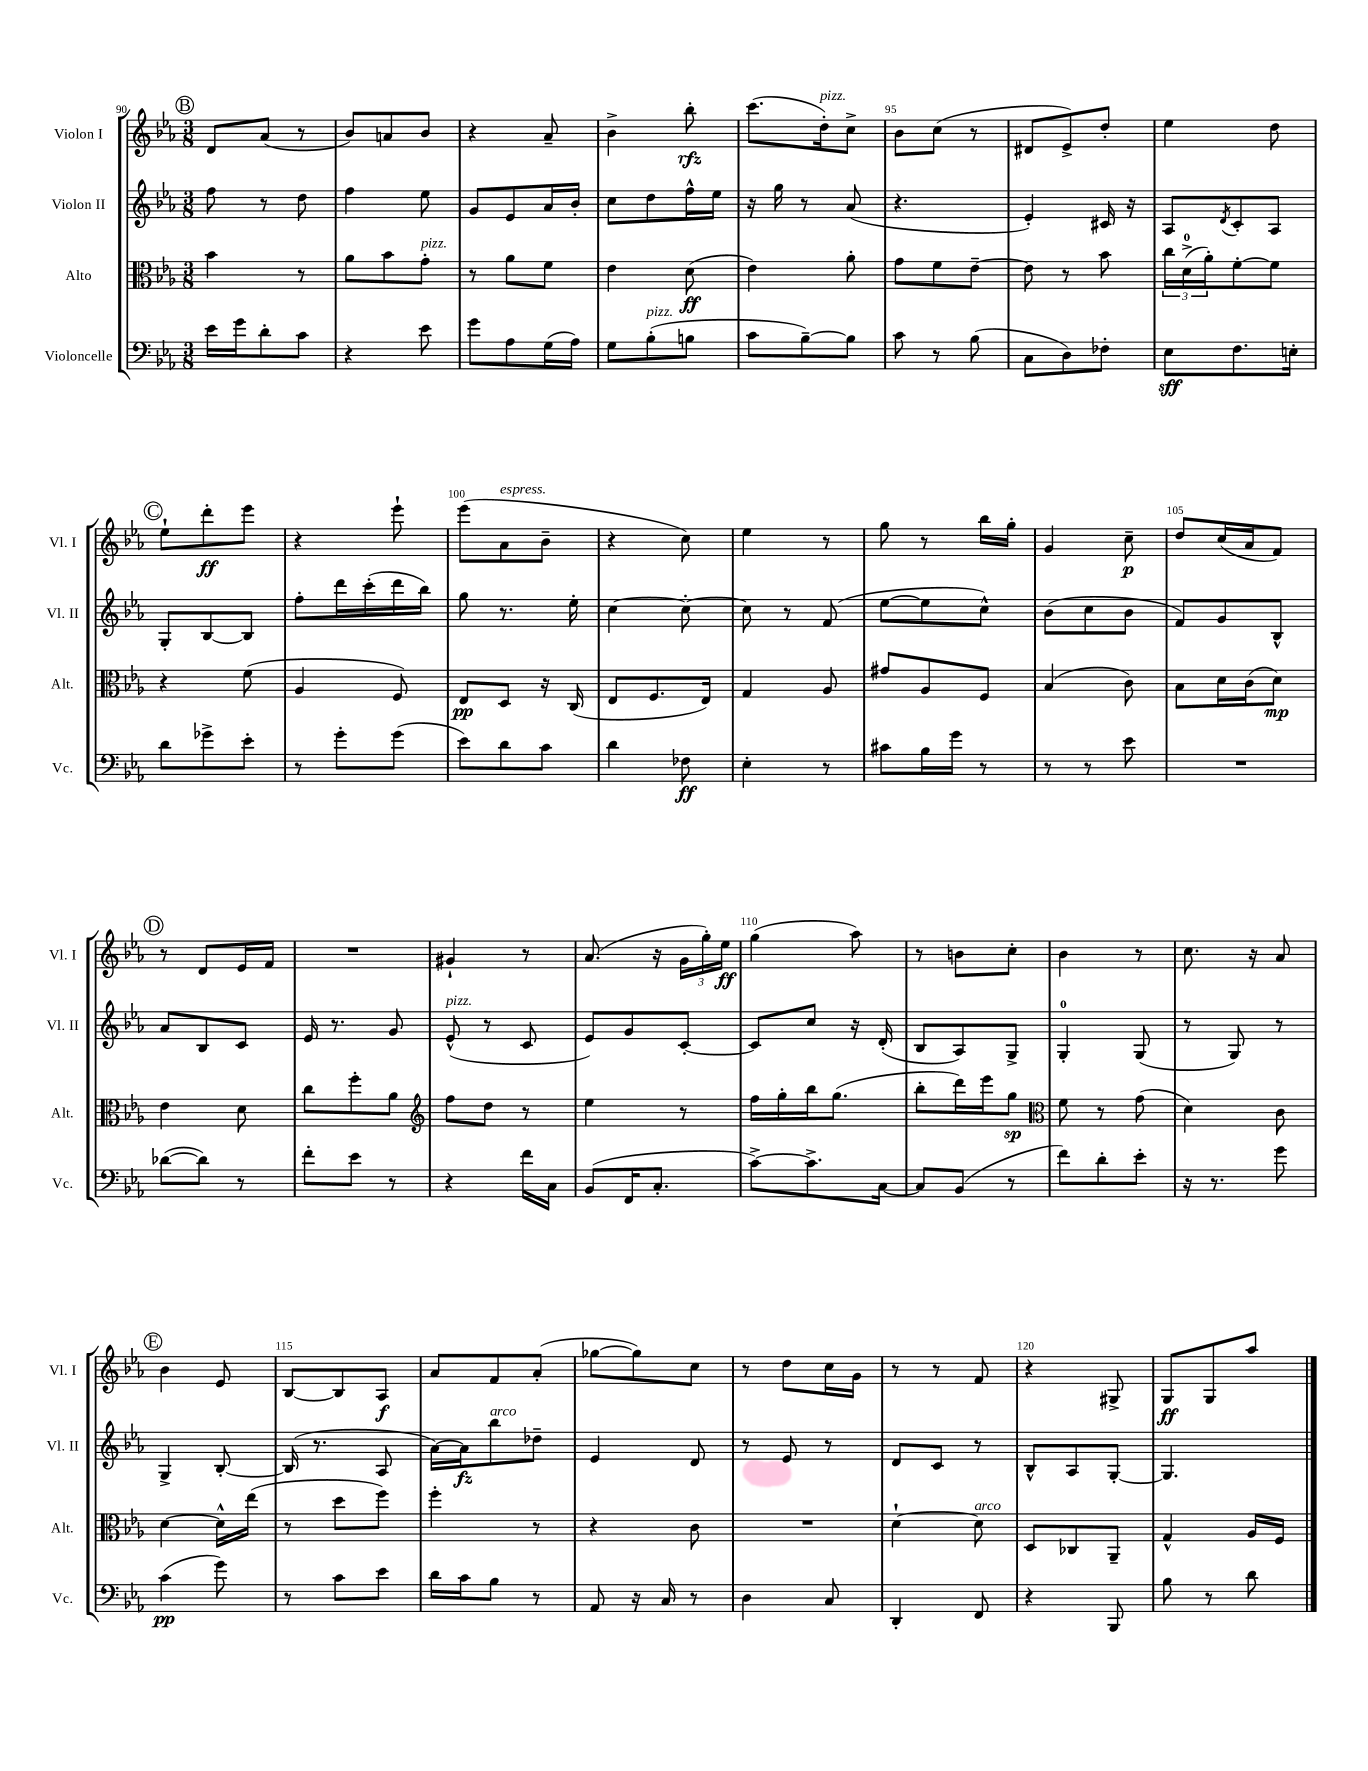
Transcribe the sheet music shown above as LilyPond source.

<<
\new StaffGroup <<
\new Staff = "s0" \with { instrumentName = "Violon I" shortInstrumentName = "Vl. I" } {
    \clef treble \key ees \major \numericTimeSignature \time 3/8
    \mark \markup { \circle "B" } d'8 aes'8( r8 |
    bes'8) a'8 bes'8 |
    r4 aes'8-- |
    bes'4-> bes''8-.\rfz |
    c'''8.( d''16-.^\markup { \italic "pizz." }) c''8-> |
    bes'8 c''8( r8 |
    dis'8 ees'8->) d''8-. |
    ees''4 d''8 |
    \mark \markup { \circle "C" } ees''8-! d'''8-.\ff ees'''8 |
    r4 ees'''8-! |
    ees'''8( aes'8^\markup { \italic "espress." } bes'8-- |
    r4 c''8) |
    ees''4 r8 |
    g''8 r8 bes''16 g''16-. |
    g'4 c''8--\p |
    d''8 c''16( aes'16 f'8) |
    \mark \markup { \circle "D" } r8 d'8 ees'16 f'16 |
    R4. |
    gis'4-! r8 |
    aes'8.( r16 \tuplet 3/2 { g'16 g''16-.) ees''16\ff } |
    g''4( aes''8) |
    r8 b'8 c''8-. |
    bes'4 r8 |
    c''8. r16 aes'8 |
    \mark \markup { \circle "E" } bes'4 ees'8 |
    bes8~ bes8 aes8\f |
    aes'8 f'8 aes'8-.( |
    ges''8~ ges''8) c''8 |
    r8 d''8 c''16 g'16 |
    r8 r8 f'8 |
    r4 gis8-> |
    g8\ff g8 aes''8 \bar "|." |
}
\new Staff = "s1" \with { instrumentName = "Violon II" shortInstrumentName = "Vl. II" } {
    \clef treble \key ees \major \numericTimeSignature \time 3/8
    \mark \markup { \circle "B" } f''8 r8 d''8 |
    f''4 ees''8 |
    g'8 ees'8 aes'16 bes'16-. |
    c''8 d''8 f''16-^ ees''16 |
    r16 g''16 r8 aes'8( |
    r4. |
    ees'4-.) cis'16 r16 |
    aes8 \acciaccatura { d'8 } c'8-. aes8 |
    \mark \markup { \circle "C" } g8-. bes8~ bes8 |
    f''8-. d'''16 c'''16-.( d'''16 bes''16) |
    g''8 r8. ees''16-. |
    c''4~ c''8~-. |
    c''8 r8 f'8( |
    ees''8~ ees''8 c''8-^) |
    bes'8( c''8 bes'8 |
    f'8) g'8 bes8-^ |
    \mark \markup { \circle "D" } aes'8 bes8 c'8 |
    ees'16 r8. g'8 |
    ees'8-^^\markup { \italic "pizz." }( r8 c'8 |
    ees'8) g'8 c'8~-. |
    c'8 c''8 r16 d'16-.( |
    bes8 aes8) g8-> |
    g4-0-. g8( |
    r8 g8) r8 |
    \mark \markup { \circle "E" } g4-> bes8~-. |
    bes16( r8. aes8 |
    aes'16~) aes'16\fz bes''8^\markup { \italic "arco" } des''8-- |
    ees'4 d'8 |
    r8 ees'8 r8 |
    d'8 c'8 r8 |
    bes8-^ aes8 g8~-. |
    g4. \bar "|." |
}
\new Staff = "s2" \with { instrumentName = "Alto" shortInstrumentName = "Alt." } {
    \clef alto \key ees \major \numericTimeSignature \time 3/8
    \mark \markup { \circle "B" } bes'4 r8 |
    aes'8 bes'8 g'8-.^\markup { \italic "pizz." } |
    r8 aes'8 f'8 |
    ees'4 d'8\ff( |
    ees'4) aes'8-. |
    g'8 f'8 ees'8~-- |
    ees'8 r8 bes'8 |
    \tuplet 3/2 { c''16 d'16-0->( aes'16-.) } f'8~-. f'8 |
    \mark \markup { \circle "C" } r4 f'8( |
    aes4 f8) |
    ees8\pp d8 r16 c16( |
    ees8 f8. ees16) |
    g4 aes8 |
    gis'8 aes8 f8 |
    bes4( c'8) |
    bes8 d'16 c'16( d'8\mp) |
    \mark \markup { \circle "D" } ees'4 d'8 |
    c''8 f''8-. aes'8 |
    \clef treble f''8 d''8 r8 |
    ees''4 r8 |
    f''16 g''16-. bes''16 g''8.( |
    bes''8-. d'''16) ees'''16 g''8\sp |
    \clef alto f'8 r8 g'8( |
    d'4) c'8 |
    \mark \markup { \circle "E" } d'4~ d'16-^ ees''16( |
    r8 d''8 f''8) |
    f''4-. r8 |
    r4 c'8 |
    R4. |
    d'4~-! d'8^\markup { \italic "arco" } |
    d8 ces8 aes,8-- |
    g4-^ aes16 f16 \bar "|." |
}
\new Staff = "s3" \with { instrumentName = "Violoncelle" shortInstrumentName = "Vc." } {
    \clef bass \key ees \major \numericTimeSignature \time 3/8
    \mark \markup { \circle "B" } ees'16 g'16 d'8-. c'8 |
    r4 ees'8 |
    g'8 aes8 g16( aes16) |
    g8 bes8-.^\markup { \italic "pizz." }( b8 |
    c'8 bes8~--) bes8 |
    c'8 r8 bes8( |
    c8 d8) fes8-. |
    ees8\sff f8. e16-. |
    \mark \markup { \circle "C" } d'8 ges'8-> ees'8-. |
    r8 g'8-. g'8( |
    ees'8) d'8 c'8 |
    d'4 fes8\ff |
    ees4-. r8 |
    cis'8 bes16 g'16 r8 |
    r8 r8 ees'8 |
    R4. |
    \mark \markup { \circle "D" } des'8~( des'8) r8 |
    f'8-. ees'8 r8 |
    r4 f'16 c16 |
    bes,8( f,16 c8.-. |
    c'8~->) c'8.-> c16~ |
    c8 bes,8( r8 |
    f'8) d'8-. ees'8-. |
    r16 r8. g'8 |
    \mark \markup { \circle "E" } c'4\pp( g'8) |
    r8 c'8 ees'8 |
    d'16 c'16 bes8 r8 |
    aes,8 r16 c16 r8 |
    d4 c8 |
    d,4-. f,8 |
    r4 bes,,8 |
    bes8 r8 d'8 \bar "|." |
}
>>
>>
\layout { \context { \Score currentBarNumber = #90 \override BarNumber.break-visibility = ##(#f #t #t) barNumberVisibility = #(every-nth-bar-number-visible 5) } }
